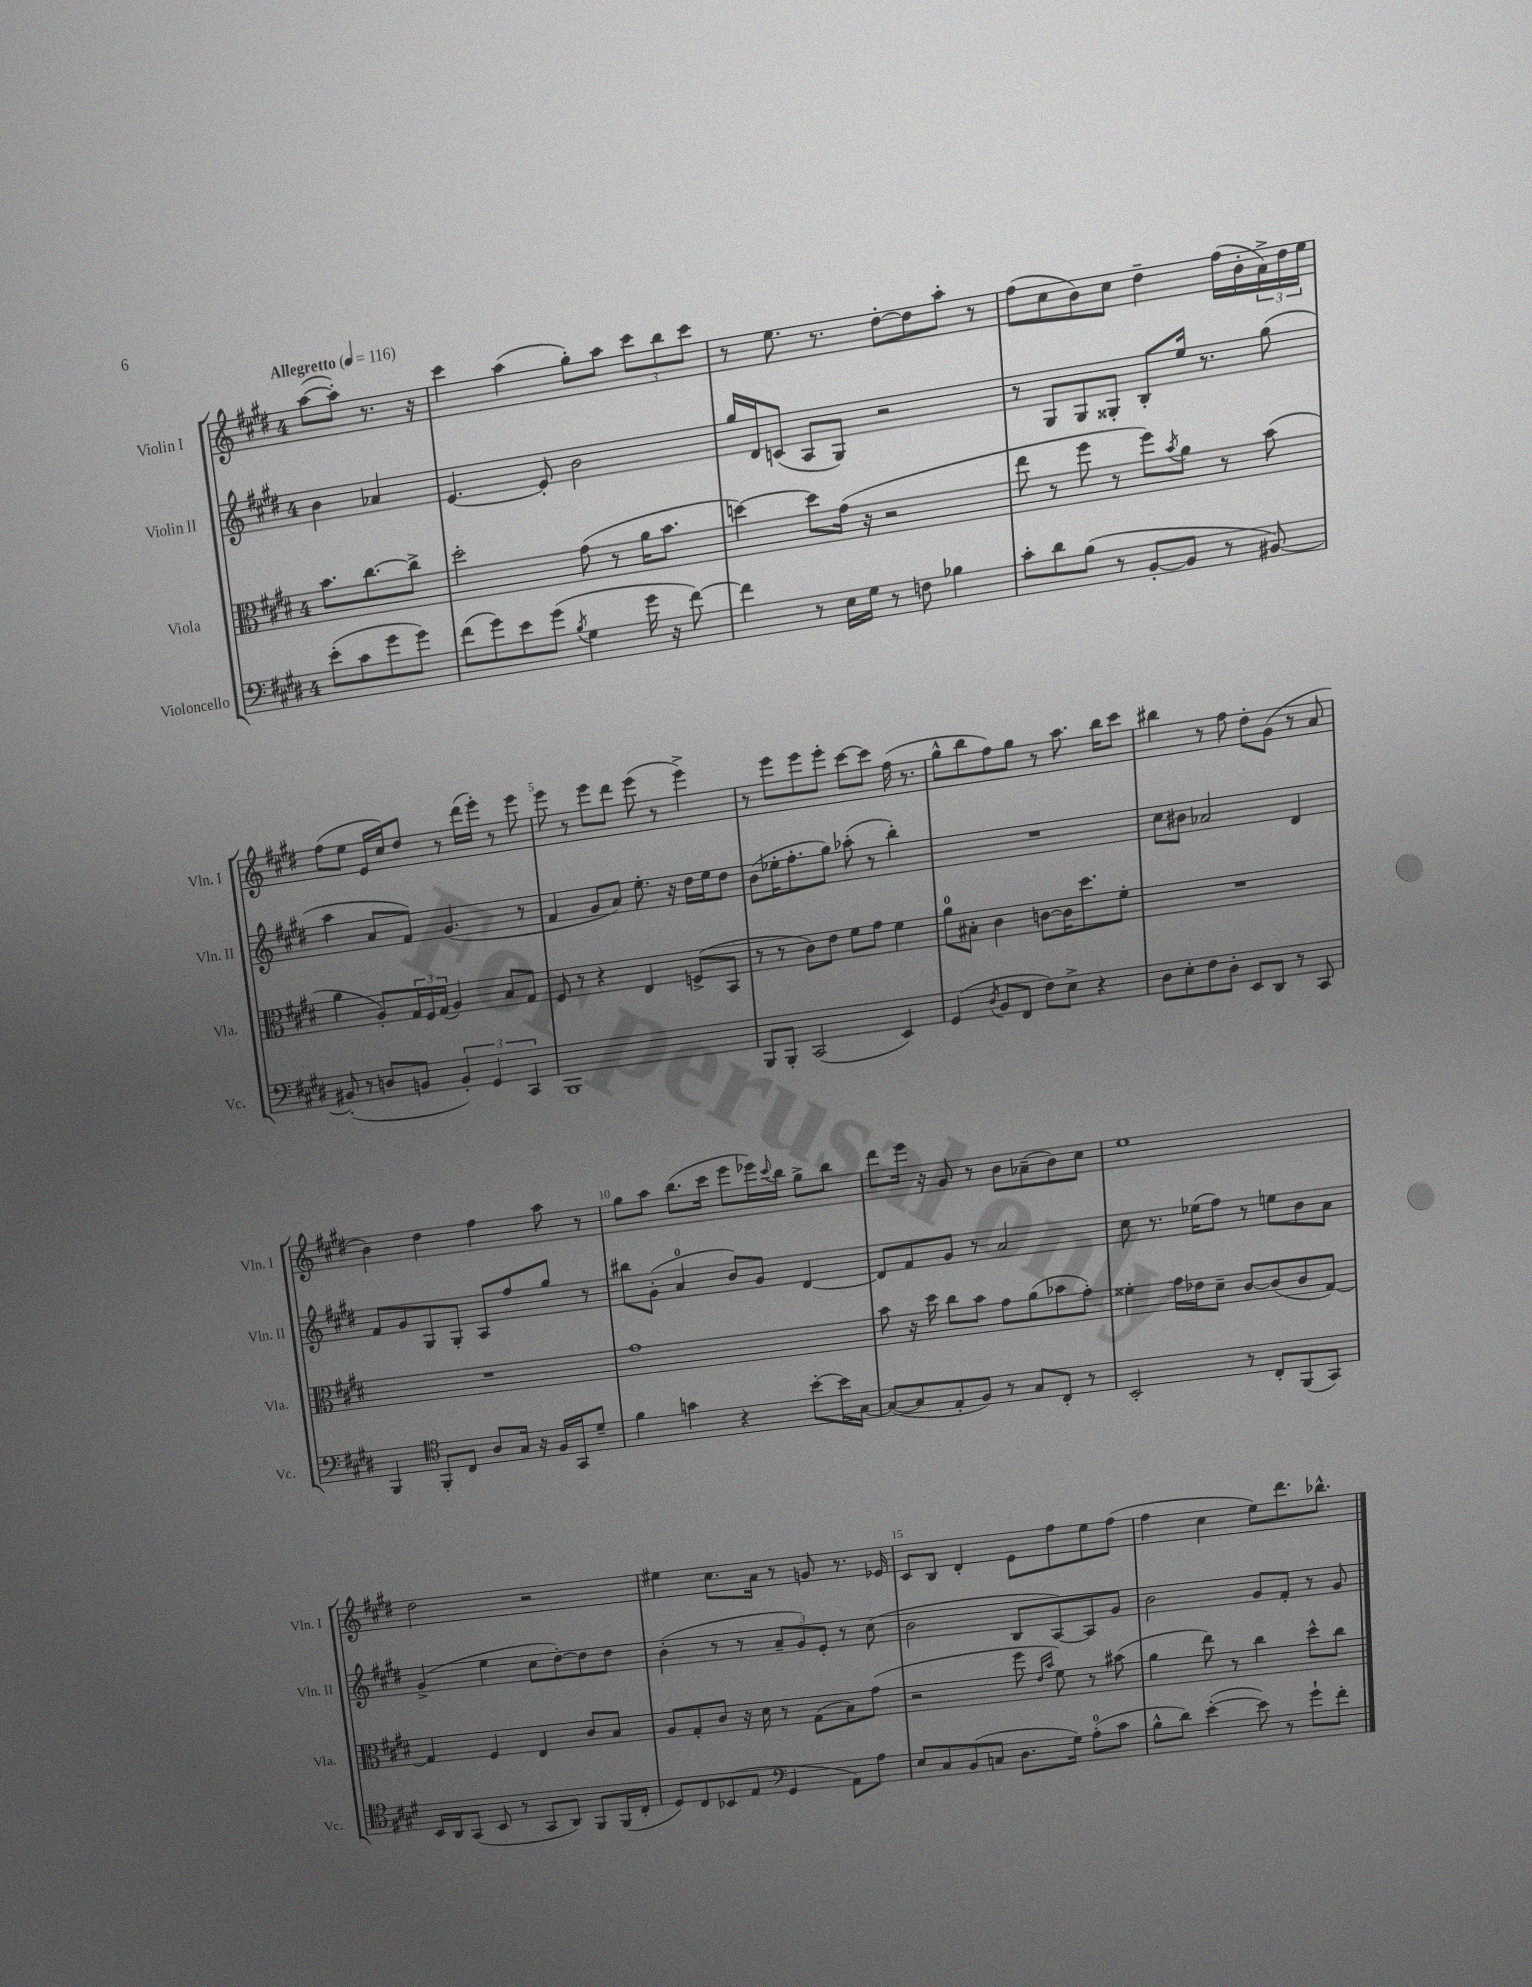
<<
\new StaffGroup <<
\new Staff = "s0" \with { instrumentName = "Violin I" shortInstrumentName = "Vln. I" } {
    \clef treble \key e \major \once \override Staff.TimeSignature.style = #'single-digit \time 4/4 \partial 2 \tempo "Allegretto" 4 = 116
    a''8~( a''8-.) r8. r16 |
    cis'''4 a''4( gis''8-.) a''8 \tuplet 3/2 { cis'''8 b''8 cis'''8 } |
    r8 e''8. r8. dis''8~-. dis''8 a''8-. r8 |
    fis''8( cis''8 b'8) cis''8 dis''4-- fis''16( b'16-. \tuplet 3/2 { a'16->) dis''16 e''16 } |
    fis''8( e''8 e'16 cis''16) dis''8 r8 dis'''16( e'''16-.) r8 e'''8 |
    e'''8 r8 e'''8 dis'''8 e'''8( r8 e'''4->) |
    r8 e'''8 e'''8 e'''8-. cis'''8~ cis'''8 fis''16( r8. |
    gis''8-^ b''8 fis''8) gis''8 r8 a''8. b''16 cis'''8 |
    bis''4 r8 fis''8 dis''8-. gis'8( r8 a'8 |
    b'4) dis''4 fis''4 a''8 r8 |
    gis''8 a''8 b''8.( cis'''16 e'''8 ees'''16) \appoggiatura { cis'''8 } b''16 gis''8-> b''8 |
    dis'''8 e'''16 r16 gis'8 r8 b'8 aes'8--( b'8) cis''8 |
    e''1 |
    dis''2 r2 |
    eis''4 cis''8. a'16 r8 g'8 r8. ees'16 |
    cis'8 b8 dis'4-. e'8 fis''8 e''8 fis''8( |
    fis''4 cis''4 e''8) dis'''8. bes''8.-^ \bar "|." |
}
\new Staff = "s1" \with { instrumentName = "Violin II" shortInstrumentName = "Vln. II" } {
    \clef treble \key e \major \once \override Staff.TimeSignature.style = #'single-digit \time 4/4 \partial 2
    b'4 aes'4 |
    e'4.~ e'8-. b'2 |
    gis''16 dis'16 c'8( a8 gis8) r2 |
    r8 gis8 gis8 gisis8-. b8-. e''16 r8. gis''8( |
    a''4 a'8 fis'8) gis'4.( r8 |
    fis'4 gis'8 a'8) e''8.-. r16 dis''16 e''16 dis''8 |
    b'8( ees''16-. fis''8.-. gis''8) aes''8-.( r8 b''4-.) |
    R1 |
    cis''8 bis'8 aes'2 dis'4 |
    fis'8 gis'8 gis8 gis8-. a8 fis''8 gis''8 r8 |
    bis''8 gis'8-.( a'4-0 b'8) gis'8 dis'4~ |
    dis'8 fis'8 gis'8 r8 a'2 |
    cis''8 r8. ees''16( fis''8) r8 e''8 b'8 a'8 |
    gis'4->( e''4 cis''8 dis''8~-.) dis''8 dis''8 |
    b'4-.( r8 r8 \tuplet 3/2 { a'8-- gis'8) e'8-. } r8 cis''8( |
    b'2 b8 a8~) a8 gis'8 |
    b'2 gis'8 fis'8-. r8 gis'8 \bar "|." |
}
\new Staff = "s2" \with { instrumentName = "Viola" shortInstrumentName = "Vla." } {
    \clef alto \key e \major \once \override Staff.TimeSignature.style = #'single-digit \time 4/4 \partial 2
    b'8. cis''8.~ cis''8-> |
    dis''2-. gis'8( r8 a'16 b'8. |
    d''4~) d''8 gis'16( r16 r2 |
    e''8 r8 fis''8 r8 fis''8) \acciaccatura { b'8 } a'8 r8 b'8( |
    a'4 a8-.) \tuplet 3/2 { gis16 fis16 gis16( } a4) b8 gis8 |
    fis8 r8 r4 e4 f8->( b,8 |
    r8 r8 cis'8) e'8 fis'8 gis'8 fis'4 |
    a'8-0 bis8-. cis'4 c'8~ c'16 dis''8. fis'8-. |
    R1 |
    R1 |
    gis'1 |
    b'8 r16 dis''16 cis''8 b'8 gis'8 a'8( bes'8 gis'8-.) |
    fisis'4-. gis'16 ees'16 dis'8-- cis'8~ cis'8( cis'8 gis8~) |
    gis4 fis4 e4 cis'8 b8 |
    a8 gis8-. cis'8 r16 dis'16 r8 gis8( b8) gis'8( |
    r2 fis''8 \grace { e'16 b'16 } fis'8) r8 bis'8( |
    a'4 e''8) r8 cis''4 dis''8-^ cis''8 \bar "|." |
}
\new Staff = "s3" \with { instrumentName = "Violoncello" shortInstrumentName = "Vc." } {
    \clef bass \key e \major \once \override Staff.TimeSignature.style = #'single-digit \time 4/4 \partial 2
    e'8-.( cis'8 gis'8 gis'8) |
    fis'8( gis'8) e'8 gis'8( \acciaccatura { b8 } gis4 gis'16 r16 fis'8~) |
    fis'4 r8 e16 gis16 r8 f8 bes4 |
    cis'8-. dis'8 b8( r8 b,8~-. b,8 r8 bis,8~) |
    bis,8-.( r8 d8 b,8 \tuplet 3/2 { b,4-.) gis,4 cis,4 } |
    b,,1 |
    b,,8 b,,8-. cis,2( e,4) |
    gis,4( \acciaccatura { dis8 } b,8 fis,8 fis8) e8-> r4 |
    dis8 e8-. fis8 dis8-. e,8 dis,8 r8 cis,8 |
    b,,4 \clef tenor fis,8-. cis8 a8 gis16 r16 fis16 gis,16 dis'8-- |
    fis'4 g'4 r4 b'8~-. b'16 gis16~ |
    gis8~( gis8 e8-. fis8) r8 gis8 cis8-. r8 |
    b,2-. r8 cis8-. fis,8( gis,8) |
    b,16 a,16 gis,8( b,8 r8 gis,8 a,8) fis,8 fis,16( cis16-. |
    dis8) cis8 bes,8( e8 \clef bass gis,4 a,8) a8 |
    e8 cis8 b,8( c8 dis8. gis16) a8-0-.( cis'8 |
    b8-^ dis'8) e'4~-.( e'8) r8 gis'8-! fis'8-. \bar "|." |
}
>>
>>
\layout { \context { \Score \override BarNumber.break-visibility = ##(#f #t #t) barNumberVisibility = #(every-nth-bar-number-visible 5) } }
